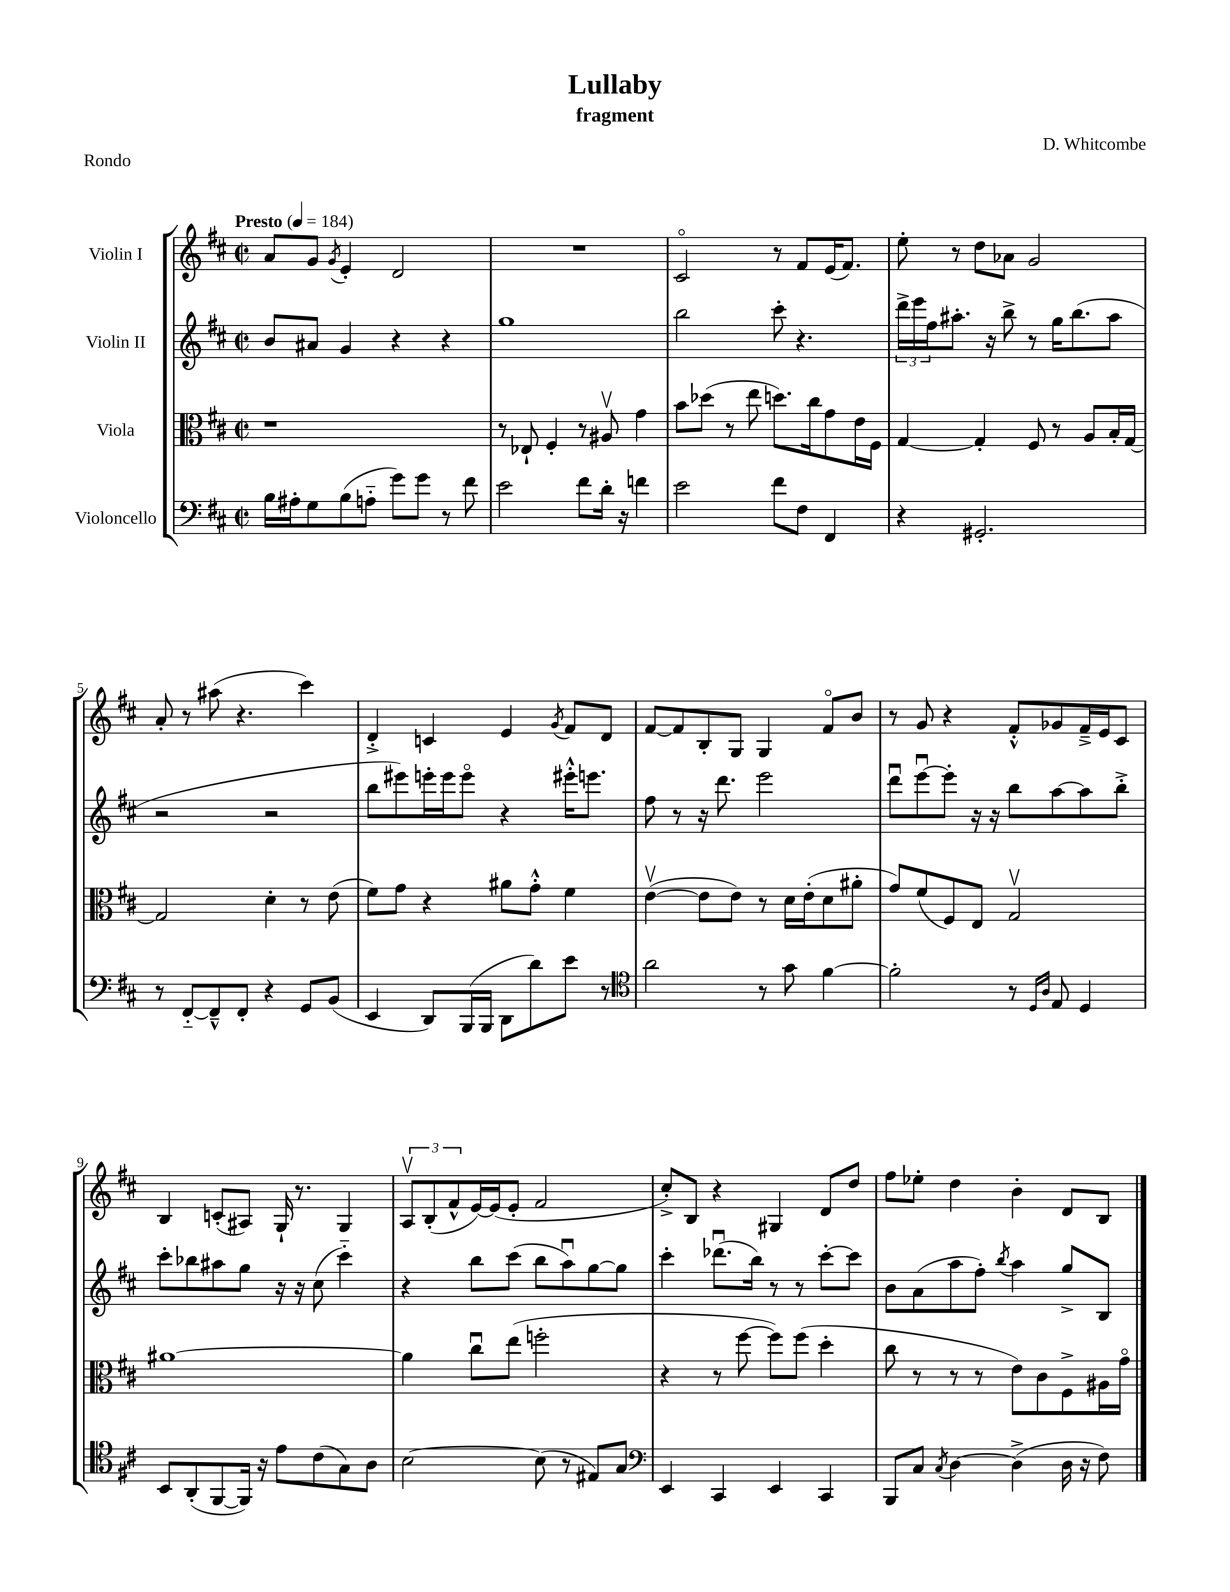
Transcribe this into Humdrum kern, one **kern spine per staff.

**kern	**kern	**kern	**kern
*staff4	*staff3	*staff2	*staff1
*clefF4	*clefC3	*clefG2	*clefG2
*k[f#c#]	*k[f#c#]	*k[f#c#]	*k[f#c#]
*M2/2	*M2/2	*M2/2	*M2/2
*met(c|)	*met(c|)	*met(c|)	*met(c|)
*MM184	*MM184	*MM184	*MM184
16B	1r	8b	8a
16A#'	.	.	.
8G	.	8a#	8g
.	.	.	8qg
(8B	.	4g	4e'
8A'~	.	.	.
8g)	.	4r	2d
8g	.	.	.
8r	.	4r	.
8f#	.	.	.
=	=	=	=
2e	8r	1gg	1r
.	8E-`	.	.
.	4F#'	.	.
8f#	8r	.	.
16d'	8A#v	.	.
16r	.	.	.
4f	4g	.	.
=	=	=	=
2e	8b	2bb	2c#o
.	(8dd-	.	.
.	8r	.	.
.	8ee	.	.
8f#	8.dd)	8ccc#'	8r
8F#	.	4.r	8f#
.	16cc#	.	.
4FF#	8g	.	(16e
.	.	.	8.f#)
.	16e	.	.
.	16F#	.	.
=	=	=	=
4r	[4G	24ddd^	8ee'
.	.	24eee	.
.	.	24ff#	.
.	.	8.aa#'	8r
2.GG#'	4G']	.	8dd
.	.	16r	.
.	.	8bb^	8a-
.	8F#	8r	2g
.	8r	16gg	.
.	.	(8.bb	.
.	8A	.	.
.	16B'	8aa#	.
.	[16G	.	.
=	=	=	=
8r	2G]	2r	8a'
[8FF#'~	.	.	8r
8FF#~^^]	.	.	(8aa#
8FF#'	.	.	4.r
4r	4d'	2r	.
8GG	8r	.	4ccc#)
(8BB	(8e	.	.
=	=	=	=
4EE	8f#)	8bb	4d'^
.	8g	8eee#)	.
8DD)	4r	16eee'	4c
.	.	16eee	.
(16BBB	.	8eeeo	.
16BBB	.	.	.
8DD	8a#	4r	4e
8d)	8g'^^	.	.
.	.	.	8qg
8e	4f#	16eee#'^^	8f#
.	.	8.eee	.
8r	.	.	8d
=	=	=	=
*clefC4	*	*	*
2a	([4ev	8ff#	[8f#
.	.	8r	8f#]
.	8e]	16r	8B'
.	.	8.ddd	.
.	8e)	.	8G
8r	8r	2eee	4G
8g	16d	.	.
.	(16e'	.	.
[4f#	8d	.	8f#o
.	8a#'	.	8b
=	=	=	=
2f#']	8g)	8dddu	8r
.	(8f#	[8eeeu	8g
.	8F#)	8eee']	4r
.	8E	16r	.
.	.	16r	.
8r	2Gv	8bb	8f#'^^
16qqD	.	.	.
16qqA	.	.	.
8E	.	[8aa	8g-
4D	.	8aa]	16f#~^
.	.	.	16e
.	.	8bb'^	8c#
=	=	=	=
8BB	[1a#	8ccc#'	4B
(8AA'	.	8bb-	.
[8FF#	.	8aa#	(8c'
16FF#])	.	8gg	8A#)
16r	.	.	.
8e	.	16r	16G`
.	.	16r	8.r
(8c#	.	(8cc#	.
8G)	.	4ccc#'~)	4G
8A	.	.	.
=	=	=	=
[2B	4a#]	4r	12Av
.	.	.	(12B'
.	.	.	12f#^^
.	8cc#u	8bb	[16e)
.	.	.	(16e]
.	(8ee	(8ccc#	8e'
(8B]	2ff'	8bb	2f#
8r	.	8aau)	.
8E#)	.	[8gg	.
8G	.	8gg]	.
=	=	=	=
*clefF4	*	*	*
4EE	4r	4ccc#'	8cc#'^)
.	.	.	8B
4CC#	8r	(8.ddd-u	4r
.	[8ff#	.	.
.	.	16bb)	.
4EE	8ff#])	8r	4G#
.	(8ff#	8r	.
4CC#	4dd'	[8ccc#'	8d
.	.	8ccc#]	8dd
=	=	=	=
8BBB	8cc#	8b	8ff#
8C#	8r	(8a	8ee-'
8qC#	.	.	.
[4D	8r	8aa	4dd
.	8r	8ff#')	.
.	.	8qbb	.
(4D^]	8e)	4aa	4b'
.	8c#	.	.
16D	8F#^	8gg^	8d
16r	.	.	.
8F#)	16A#	8B	8B
.	16go	.	.
==	==	==	==
*-	*-	*-	*-
